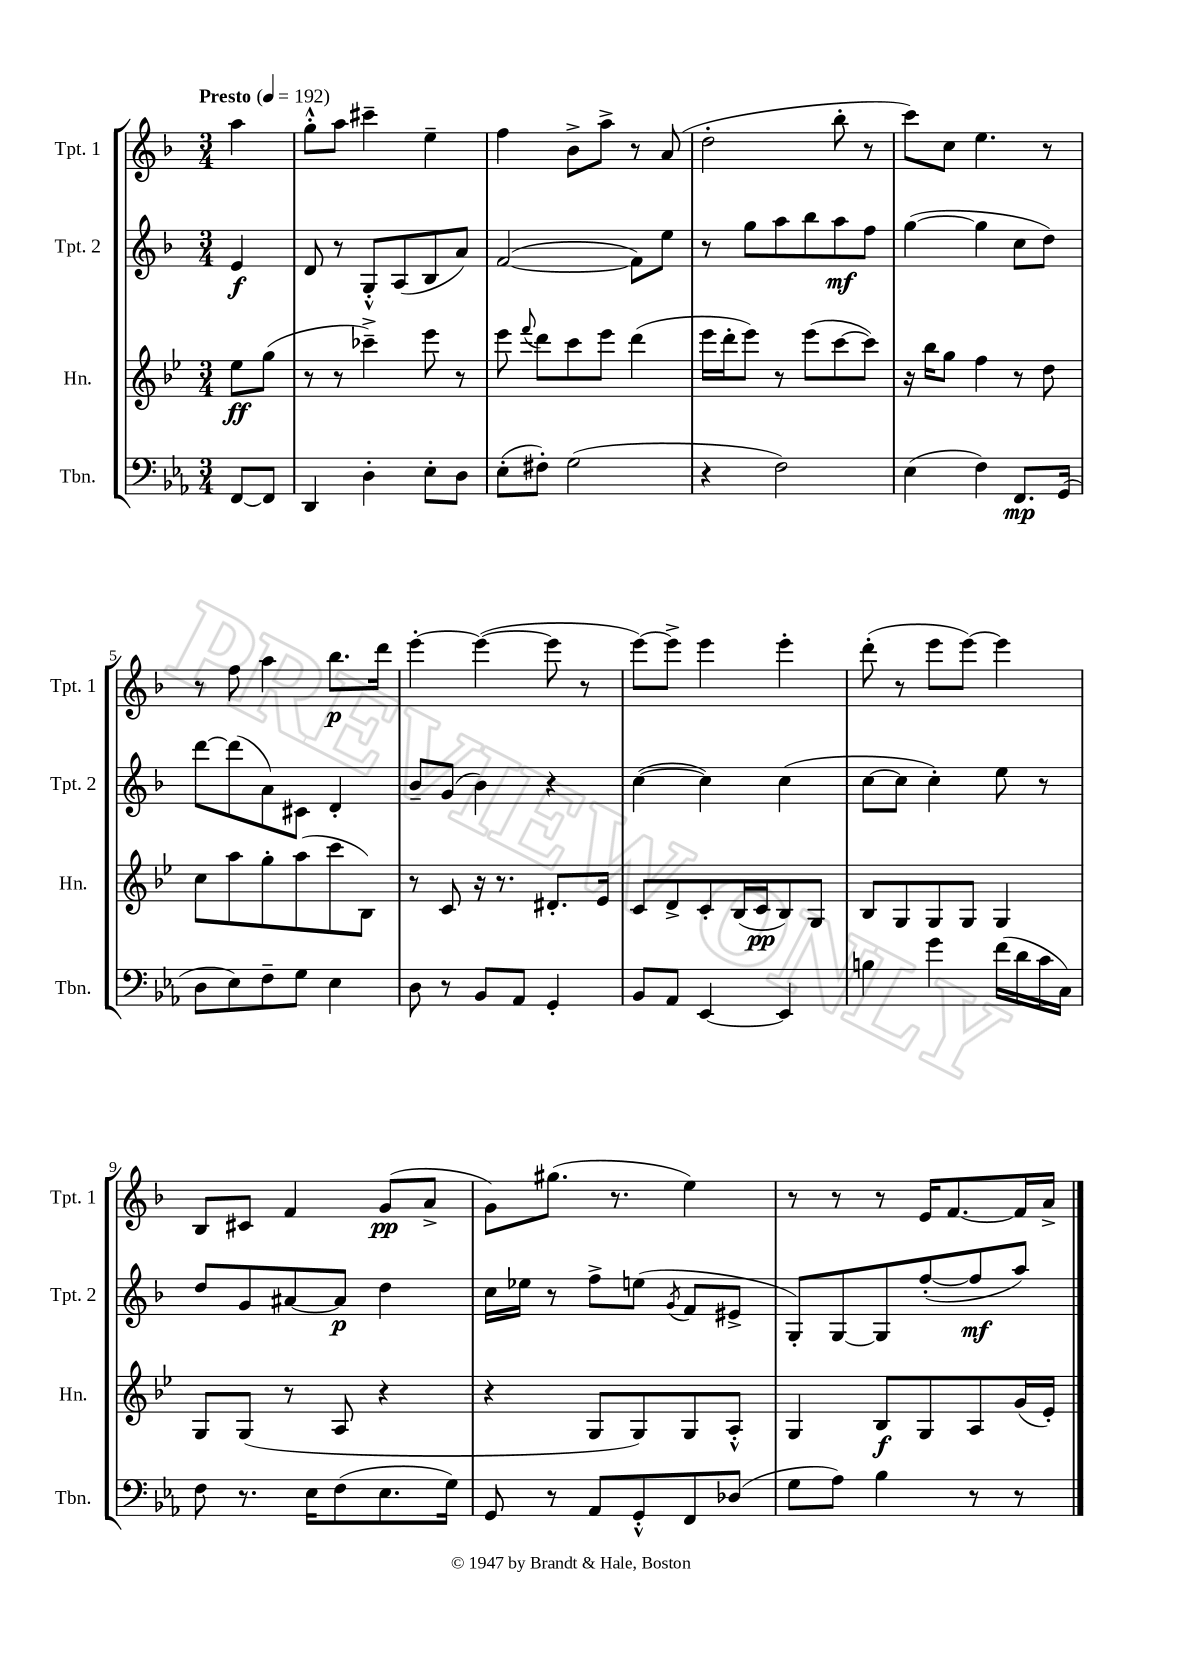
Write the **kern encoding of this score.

**kern	**kern	**kern	**kern
*staff4	*staff3	*staff2	*staff1
*clefF4	*clefG2	*clefG2	*clefG2
*k[b-e-a-]	*k[b-e-]	*k[b-]	*k[b-]
*M3/4	*M3/4	*M3/4	*M3/4
*MM192	*MM192	*MM192	*MM192
[8FF	8ee-	4e	4aa
8FF]	(8gg	.	.
=	=	=	=
4DD	8r	8d	8gg'^^
.	8r	8r	8aa
4D'	4ccc-~^)	8G'^^	4ccc#~
.	.	(8A	.
8E-'	8eee-	8B-	4ee~
8D	8r	8a)	.
=	=	=	=
(8E-'	8eee-	([2f	4ff
.	8qqfff	.	.
8F#')	8ddd	.	.
(2G	8ccc	.	8b-^
.	8eee-	.	8aa^
.	(4ddd	8f])	8r
.	.	8ee	(8a
=	=	=	=
4r	16eee-	8r	2dd'
.	16ddd'	.	.
.	8eee-)	8gg	.
2F)	8r	8aa	.
.	(8eee-	8bb-	.
.	[8ccc	8aa	8bb-'
.	8ccc])	8ff	8r
=	=	=	=
(4E-	16r	([4gg	8ccc)
.	16bb-	.	.
.	8gg	.	8cc
4F)	4ff	4gg]	4.ee
8.FF	8r	8cc	.
.	8dd	8dd)	8r
(16GG	.	.	.
=	=	=	=
8D	8cc	[8ddd	8r
8E-)	8aa	(8ddd]	8ff
8F~	8gg'	8a)	4aa
8G	(8aa	8c#	.
4E-	8ccc	4d'	8.bb-
.	8B-)	.	.
.	.	.	16ddd
=	=	=	=
8D	8r	8b-~	[4eee'
8r	8c	(8g	.
8BB-	16r	4b-)	(4eee_
.	8.r	.	.
8AA-	.	.	.
4GG'	8.d#'	4r	8eee]
.	.	.	8r
.	16e-	.	.
=	=	=	=
8BB-	8c	([4cc	[8eee)
8AA-	8d^	.	8eee^]
[4EE-	8c'	4cc])	4eee
.	(16B-	.	.
.	16c	.	.
4EE-]	8B-)	(4cc	4eee'
.	8G	.	.
=	=	=	=
4B	8B-	[8cc	(8ddd'
.	8G	8cc]	8r
4g	8G	4cc')	8eee
.	8G	.	[8eee)
(16f	4G	8ee	4eee]
16d	.	.	.
16c	.	8r	.
16C)	.	.	.
=	=	=	=
8F	8G	8dd	8B-
8.r	(8G	8g	8c#
.	8r	[8a#	4f
16E-	.	.	.
(8F	8A	8a#]	.
8.E-	4r	4dd	(8g
.	.	.	8a^
16G)	.	.	.
=	=	=	=
8GG	4r	16cc	8g)
.	.	16ee-	.
8r	.	8r	(8.gg#
8AA-	8G	8ff^	.
.	.	.	8.r
8GG'^^	8G)	(8ee	.
.	.	8qg	.
8FF	8G	8f	4ee)
(8D-	8A'^^	8e#^	.
=	=	=	=
8G	4G	8G')	8r
8A-)	.	[8G	8r
4B-	8B-	8G]	8r
.	8G	([8ff'	16e
.	.	.	[8.f
8r	8A	8ff]	.
8r	(16g	8aa)	16f]
.	16e-')	.	16a^
==	==	==	==
*-	*-	*-	*-
